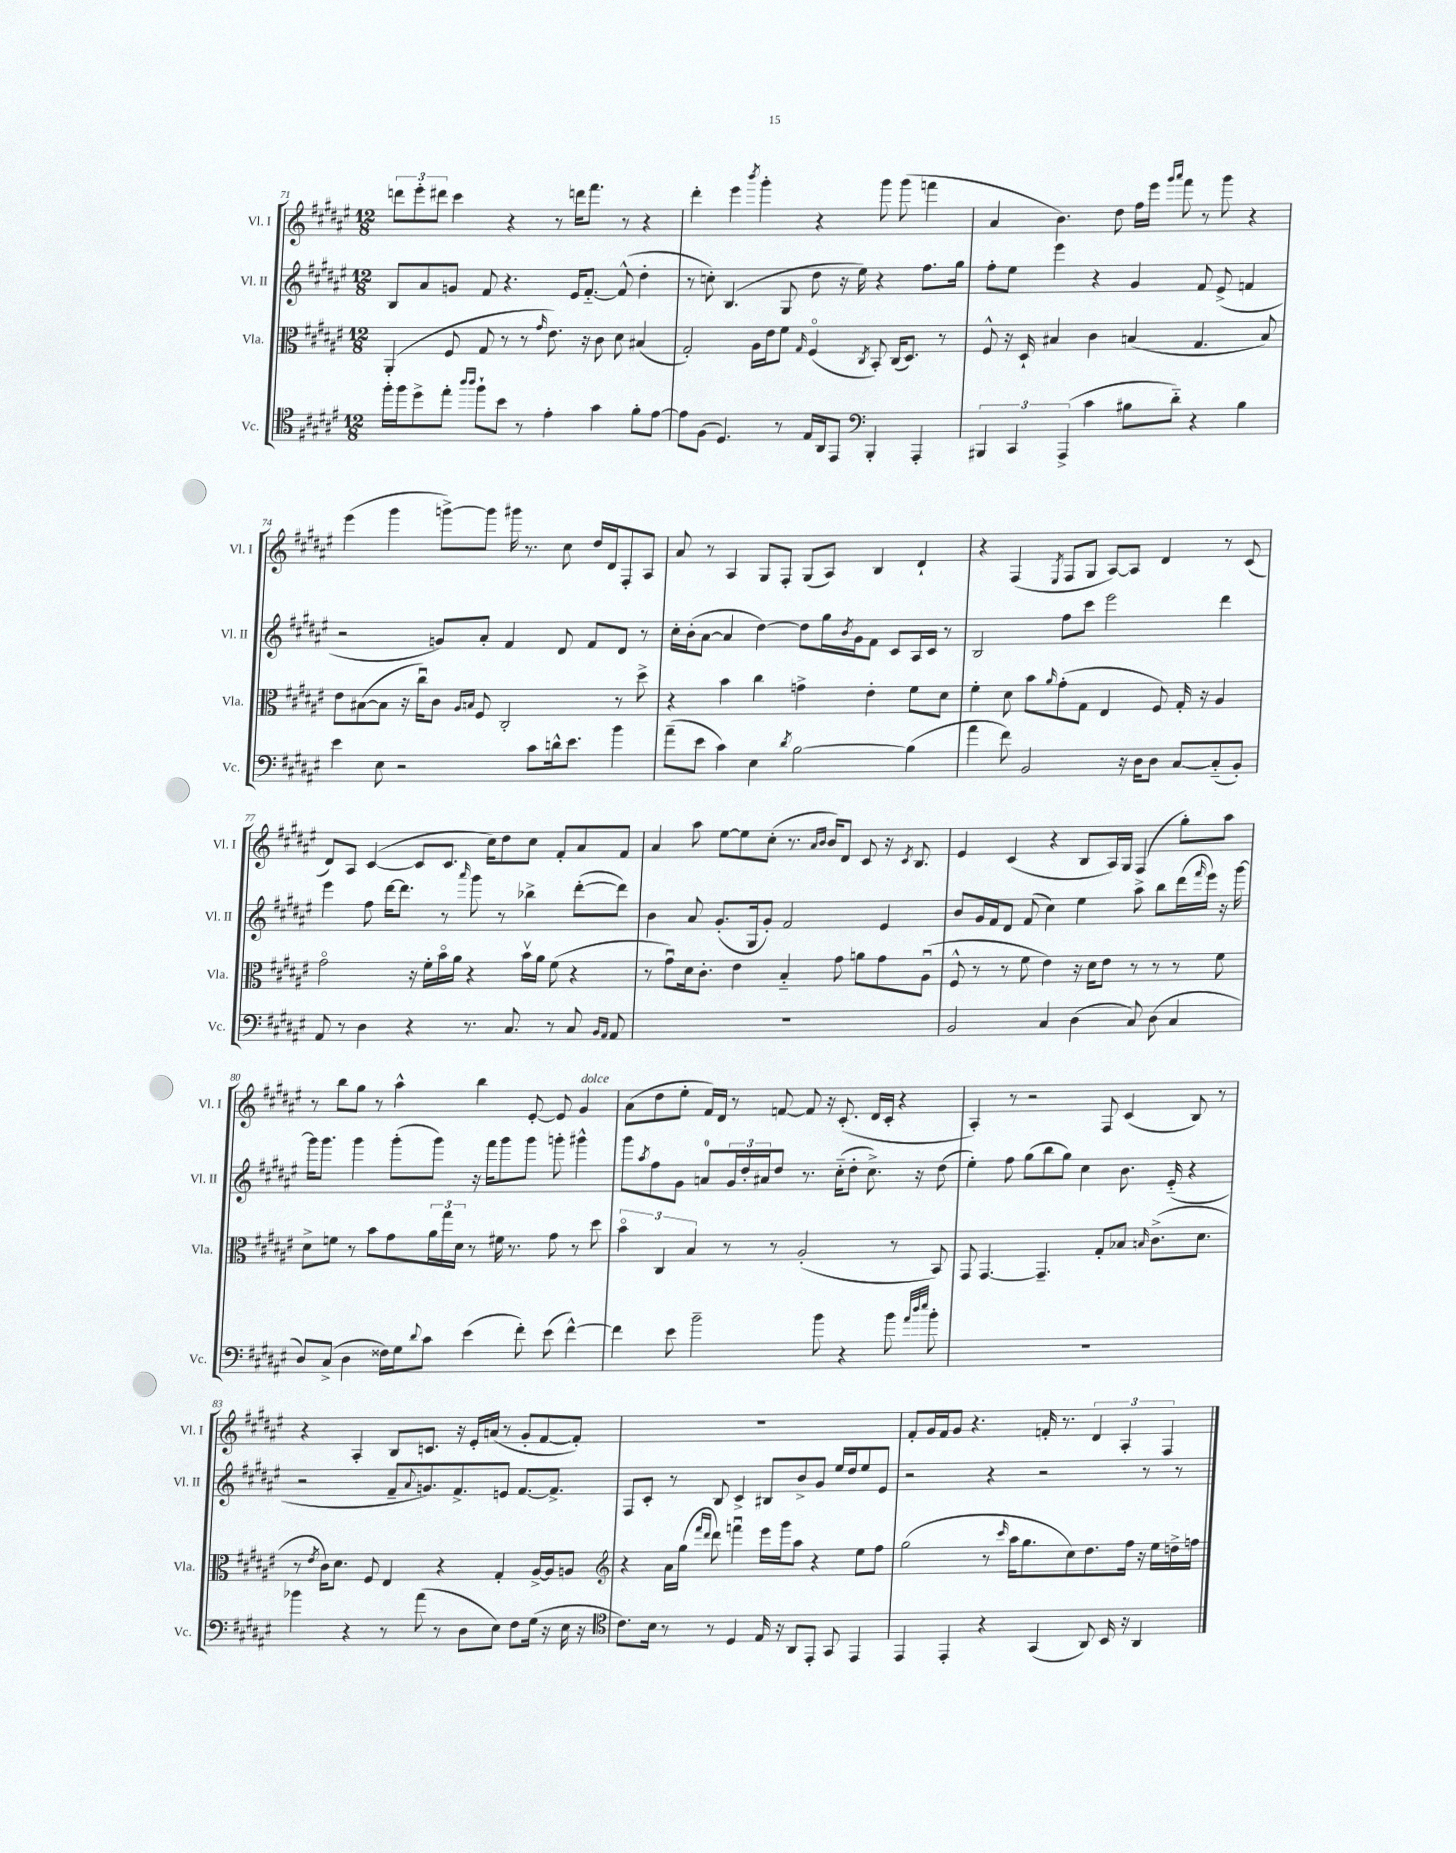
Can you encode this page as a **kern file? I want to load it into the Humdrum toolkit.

**kern	**kern	**kern	**kern
*staff4	*staff3	*staff2	*staff1
*clefC4	*clefC3	*clefG2	*clefG2
*k[f#c#g#d#a#e#]	*k[f#c#g#d#a#e#]	*k[f#c#g#d#a#e#]	*k[f#c#g#d#a#e#]
*M12/8	*M12/8	*M12/8	*M12/8
16ff#'	(4AA#'	8B	12ddd
16ff#	.	.	.
.	.	.	12eee#'
8dd#^	.	8a#	.
.	.	.	12ddd#
8ee#'	8F#	8g	4ccc#
16qqaa#	.	.	.
16qqaa#	.	.	.
8ff#`	8G#	8f#	.
8b	8r	4.r	4r
8r	8r	.	.
.	16qqg#	.	.
4e#'	8.e#)	.	8r
.	.	16e#	16ddd
.	16r	[8.f#'~	8.fff#
4g#	8c#	.	.
.	8d#	(8f#^^]	8r
8f#'	(4B#	4dd#'	4r
[8e#	.	.	.
=	=	=	=
8e#]	2G#')	8r	4ddd#'
(8F#	.	8cc')	.
4.D#)	.	(4.B	4eee#
.	.	.	8qbbb
.	16A#	.	4ggg#'
.	16e#	.	.
8r	8f#	8G#	.
.	16qqG#	.	.
16E#	(4F#o	8dd#	4r
16AA#	.	.	.
8EE#	.	16r	.
.	.	16ee#)	.
*clefF4	*	*	*
.	8qC#	.	.
4BBB'	8BB')	4r	8ggg#
.	(16C#	.	(8ggg#
.	8.D#)	.	.
4AAA#'	.	8.ff#	4fff
.	8r	.	.
.	.	16gg#	.
=	=	=	=
6BBB#	8F#^^	8ff#'	4a#
.	16r	8ee#	.
6CC#	.	.	.
.	16D#`	.	.
.	4B#	4eee#	4.b)
(6AAA#^	.	.	.
4c#	4c#	4r	.
.	.	.	8dd#
8B#	(4B	4g#	16ff#
.	.	.	16eee#
.	.	.	16qqggg#
.	.	.	16qqaaa#
8d#'~)	.	.	8fff#
4r	4.G#	8f#	8r
.	.	(8e#^	8ggg#
4B#	.	4f	4r
.	8B)	.	.
=	=	=	=
4e#	8e#	2r	(4eee#
.	([8B#	.	.
8E#	8B#]	.	4ggg#
2r	16r	.	.
.	16cc#u)	.	.
.	8c#	8g)	[8ggg^)
.	16qqA#	.	.
.	16qqB	.	.
.	8F#	8a#'	8ggg]
.	2C#'	4f#	16ggg#
.	.	.	8.r
8c#	.	.	.
16d^^	.	8d#	8cc#
8.e#	.	.	.
.	.	8f#	16dd#
.	.	.	16d#
4b	8r	8d#	8F#'
.	8dd#^	8r	8A#
=	=	=	=
(8a#~	4r	16cc#'	8a#
.	.	(16b'	.
8e#	.	[8a#	8r
4c#)	4b	4a#]	4A#
4E#	4cc#	[4dd#)	8G#
.	.	.	8F#'
8qd#	.	.	.
[2B	4g^	8dd#]	(8G#
.	.	16gg#	8A#)
.	.	8qb	.
.	.	16g#	.
.	4e#'	8f#	4B
.	.	8c#	.
(4B]	8f#	16A#	4d#`
.	.	16c#	.
.	8d#	8r	.
=	=	=	=
4a#	4f#'	2B	4r
8f#)	8d#	.	(4F#
2BB	8b	.	.
.	16qqa#	.	8qE#
.	(8g#'	8ff#	8F#
.	8G#	8ccc#	8G#
.	4E#	2eee#	[8A#)
16r	.	.	8A#]
16D#	.	.	.
8D#	8F#)	.	4d#
[8C#	16G#'	.	.
.	16r	.	.
(8C#'~]	4A#	4ddd#	8r
8BB')	.	.	(8c#
=	=	=	=
8AA#	2g#o	4eee#	8d#)
8r	.	.	8A#
4D#	.	8ff#	([4c#
.	.	[16ddd#	.
.	.	8.ddd#]	.
4r	16r	.	8c#]
.	16f#'	.	.
.	16bo	8r	8.c#
.	16a#	.	.
.	.	16qqaaa#	.
8.r	4r	8ggg#	.
.	.	.	16cc#)
.	.	8r	8dd#
8.C#	.	.	.
.	16bv	4bb-^	8cc#
.	16a#	.	.
8r	(8f#	.	8f#'
8C#	4r	([8ddd#'	8a#
16qqBB	.	.	.
16qqAA#	.	.	.
8AA#	.	8ddd#])	8f#
=	=	=	=
1.r	8r	4b	4a#
.	8g#u)	.	.
.	16d#	8a#	8aa#
.	8.c#'	.	.
.	.	(8.g#'	[8ee#
.	4e#	.	8ee#]
.	.	16G#	.
.	.	8g#')	(8cc#'
.	4B'~	2f#	8.r
.	.	.	16qqa#
.	.	.	16qqb
.	.	.	16b)
.	8g#	.	8d#
.	8a	.	8c#
.	8g#	4e#	16r
.	.	.	8qc#
.	.	.	8.B
.	(8A#u	.	.
=	=	=	=
2BB	8F#^^	8b	4e#
.	8r	16g#	.
.	.	16f#	.
.	8r	8d#	(4c#
.	8f#	(8f#	.
4C#	4e#)	4cc#)	4r
(4D#	16r	4ee#	8B
.	16d#	.	.
.	8e#	.	16A#)
.	.	.	16G#
8C#)	8r	8aa#^	(4F#
(8D#	8r	8bb	.
4C#	8r	(16ddd#	8gg#')
.	.	16qqfff#	.
.	.	16eee#)	.
.	8f#	16r	8aa#
.	.	[16ggg#	.
=	=	=	=
8D#)	8d#^	16ggg#]	8r
.	.	8.ggg#	.
(8C#^	8f	.	8bb
4D#	8r	4ggg#	8gg#
.	8b	.	8r
16F##)	8g#	(8ggg#'	4aa#^^
16G#	.	.	.
8qqd#	.	.	.
8c#	24a#	8ggg#)	.
.	24gg#	.	.
.	24d#	.	.
(4e#	8r	16r	4bb
.	.	16fff#	.
.	16f#	8ggg#	.
.	8.r	.	.
8f#')	.	8ggg#	[8e#'
(8e#	8g#	8ggg'	8e#]
[4f#^^)	8r	4ggg#^^	4g#
.	8dd#	.	.
=	=	=	=
4f#]	6bo	8ggg#	(8a#
.	.	8qaa#	.
.	.	8ff#	8dd#
.	6C#	.	.
8e#	.	8g#	8ee#'
.	6B	.	.
2b~	.	8a	16f#)
.	.	.	16d#
.	8r	24g#	8r
.	.	24dd#'	.
.	.	24a#	.
.	8r	8dd#	[8f
.	(2A#'	8.r	8f]
8b	.	.	16r
.	.	(16cc#'~	(8.c#'
4r	.	8dd#'	.
.	.	8.cc#^)	16d#
.	.	.	16c#'
8b	8r	.	4r
.	.	16r	.
32qqa#	.	.	.
32qqdd#	.	.	.
32qqee#	.	.	.
8b'	8BB)	(8dd#	.
=	=	=	=
1.r	8GG#	4ee#')	4A#')
.	[4.GG#	.	.
.	.	8ff#	8r
.	.	(8gg#	2r
.	4.GG#~]	8bb	.
.	.	8gg#)	.
.	.	4cc#	.
.	8G#'	.	8F#
.	8B-	8.b	(4c#
.	16qqB	.	.
.	(8.c#^	.	.
.	.	(16e#'~	.
.	.	4r	8B)
.	8.d#	.	.
.	.	.	8r
=	=	=	=
4b-	8r	2r	4r
.	8qe#	.	.
.	16c#)	.	.
.	8.d#	.	.
4r	.	.	4A#'
.	8F#	.	.
8r	4E#	8f#~	8B
.	.	8qqa#	.
(8a#	.	8.g)	8.c
8r	4r	.	.
.	.	8.f#^	16r
8D#	.	.	16e#'
.	.	.	(16a
8E#)	4G#'	8e	8r
8F#	.	[8.f#	8g#'
(16G#	[16A#^	.	[8f#
16r	16A#]	8.f#^]	.
16E#	8A	.	8f#'])
16r	.	.	.
=	=	=	=
*clefC4	*clefG2	*	*
8.c#)	4r	8F#	1.r
.	.	8c#'	.
16B	.	.	.
8r	16a#	8r	.
.	(16gg#	.	.
.	16qqfff#	.	.
.	16qqddd#	.	.
8r	8ddd#)	8B	.
4D#	4fffu	4c#^	.
16E#	16eee#	8B#	.
16r	16ggg#	.	.
8AA#	8aa#	8b^	.
8EE#'	4r	8g#	.
8GG#	.	16ee#	.
.	.	16dd#	.
4EE#	8ee#	8ee#	.
.	8ff#	8e#	.
=	=	=	=
4EE#	(2gg#	2r	8f#'
.	.	.	16g#
.	.	.	16f#
4EE#'	.	.	8g#
.	.	.	4.r
4r	8r	4r	.
.	16qqccc#	.	.
.	16aa#	.	.
.	8.gg#	.	.
(4GG#	.	2r	16f'
.	.	.	8.r
.	8cc#)	.	.
8AA#)	8.dd#	.	6d#
16BB	.	.	.
.	.	.	6A#'
16r	16ff#	.	.
4AA#	16r	8r	.
.	16ee#	.	.
.	.	.	6F#
.	16dd^	8r	.
.	16ff	.	.
==	==	==	==
*-	*-	*-	*-
